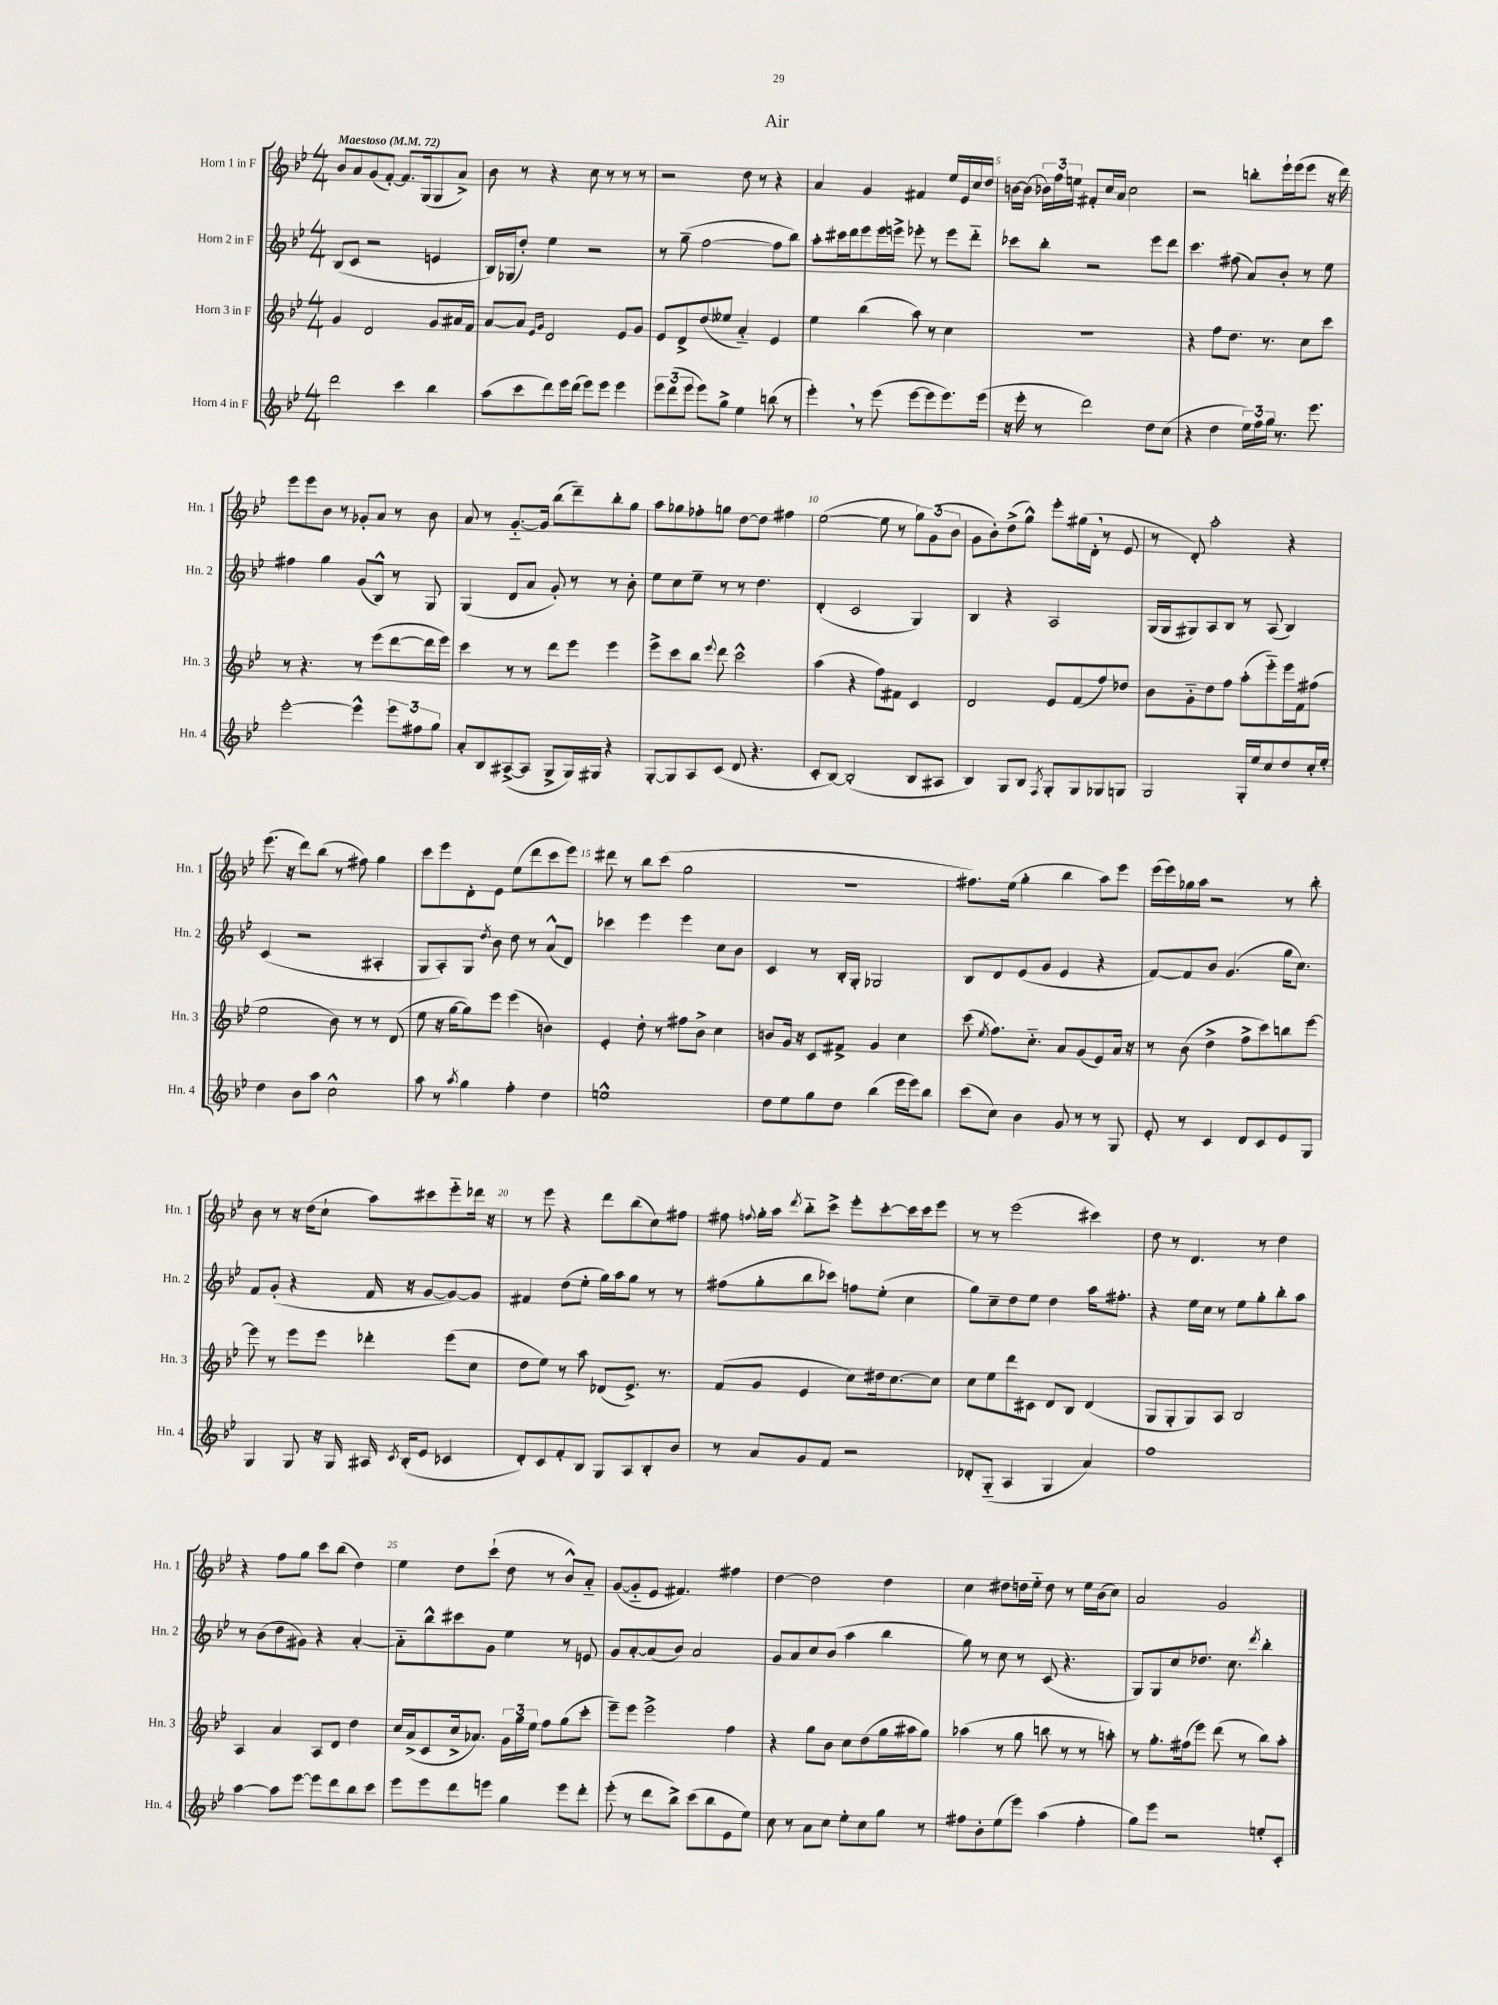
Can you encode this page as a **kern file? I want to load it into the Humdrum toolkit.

**kern	**kern	**kern	**kern
*staff4	*staff3	*staff2	*staff1
*clefG2	*clefG2	*clefG2	*clefG2
*k[b-e-]	*k[b-e-]	*k[b-e-]	*k[b-e-]
*M4/4	*M4/4	*M4/4	*M4/4
*MM72	*MM72	*MM72	*MM72
2ddd	4g	(8B-	8b-
.	.	8c	8a
.	2d	2r	(8g
.	.	.	[8f')
4ccc	.	.	8.f]
.	.	.	(16G
4bb-	8g	4e	8G
.	16a#	.	8a^)
.	16f	.	.
=	=	=	=
(8aa	[8a	16B-)	8b-
.	.	(16G-	.
8ccc	8a]	8dd')	8r
.	16qqe-	.	.
.	16qqg	.	.
8ddd)	2d	4ee-	4r
16eee-	.	.	.
(16ddd	.	.	.
8eee-)	.	2r	8cc
8eee-	.	.	8r
4eee-	8e-	.	8r
.	8g	.	8r
=	=	=	=
12eee-	8e-	8r	2r
(12ddd	.	.	.
.	8d^	(8gg~	.
12eee-	.	.	.
8eee-)	(8dd	[2ff	.
8gg^	8ee--	.	.
4ee-	4a'~)	.	8dd
.	.	.	8r
(8bb	4e-	8ff]	4r
8r	.	8bb-)	.
=	=	=	=
4eee-')	4ee-	8aa'	4a
.	.	16ccc#	.
.	.	16ddd	.
8r	(4bb-	8eee-	4g
(8eee-	.	16eee-	.
.	.	16eee^	.
[8eee-	8aa)	8eee-'	4f#
8eee-]	8r	8r	.
8.eee-)	4cc	8eee-	16ee-
.	.	.	16e-
.	.	8ddd'~	16cc
(16eee-	.	.	16dd
=	=	=	=
16r	1r	8ccc-	[16b
16eee-'	.	.	(16b]
8r	.	8bb-'	24b-)
.	.	.	24ff
.	.	.	24ee
2ddd)	.	2r	8f#'
.	.	.	16cc
.	.	.	16a
.	.	.	2cc
8dd	.	8eee-	.
(8cc	.	8ddd	.
=	=	=	=
4r	4r	4.ccc	2r
4dd	8ff	.	.
.	8.dd	(8ff#	.
24ee-)	.	8a)	8bb'
24ff	.	.	.
.	8.r	.	.
24gg	.	.	.
8.r	.	8b-'	16eee-`
.	.	.	(16eee-
.	8cc	8r	8eee-
8.eee-	.	.	.
.	8ccc	8ee-	16r
.	.	.	16ddd)
=	=	=	=
[2eee-'	8r	4ff#	8eee-
.	4.r	.	8eee-
.	.	4gg	8b-
.	.	.	8r
4eee-^^]	8r	(8g	8g-'
.	(8eee-	8B-^^)	8a
12eee-	[8ddd	8r	8r
12ff#	.	.	.
.	16ddd]	8G	8b-
12gg	.	.	.
.	16eee-)	.	.
=	=	=	=
8a'	4ccc	(4G	8a
8B-	.	.	8r
([8A#^	8r	8d	[8.g'~
8A#]	8r	8a	.
.	.	.	16g]
8G^	8ddd	8g')	(8bb-
16G)	8eee-	8r	8ddd~)
16G#	.	.	.
4r	4eee-	8r	8bb-'
.	.	8b-'	8gg
=	=	=	=
[8G'	8eee-^	8ee-	8aa
8G]	8ccc	8cc	8gg-
8A	8bb-	8ee-~	8ff-'
.	8qqeee-	.	.
(8c	8ddd	8r	8gg
8d	2ccc^^	8r	[8dd
4.r	.	4.dd	8dd]
.	.	.	4ff#
=	=	=	=
8c'	(4aa	(4d'	([2ee-
[8B-)	.	.	.
(2B-']	4r	2c	.
.	8ff)	.	8ee-]
.	8f#	.	8r
8B-	4c	4G)	12gg)
.	.	.	(12g
8A#	.	.	.
.	.	.	12b-
=	=	=	=
4B-)	2d	4B-	8g
.	.	.	8b-')
8G	.	4r	(8dd^
8B-	.	.	8gg^^)
8qF	.	.	.
8G'	8e-	2A	8eee-'
8G	(8f	.	(16gg#
.	.	.	16d'
8G-	8ff)	.	8r
8G	8dd-	.	8e-
=	=	=	=
2G	8b-	(16G	8r
.	.	16G	.
.	8g'~	8G#)	8d')
.	8dd	8A	2aa'
.	8ff	8B-	.
16G'	(8aa'	8r	.
16ee-	.	.	.
8cc	8eee-'~)	(8A	.
8dd	16eee-	4B-)	4r
.	16f	.	.
16cc'	(8ff#	.	.
16ee-'	.	.	.
=	=	=	=
4dd	2ee-	(4c	(8.eee-
.	.	.	16r
8b-	.	2r	8ddd)
8aa	.	.	(8bb-
2cc^^	8b-)	.	8r
.	8r	.	8ff#)
.	8r	4A#'	4gg
.	(8d	.	.
=	=	=	=
8aa	8ee-	8G	8ccc
8r	16r	8A')	8eee-
.	[16gg	.	.
8qaa	.	.	.
4gg	8gg])	8G	8d'
.	.	8qdd	.
.	8eee-	8b-	8e-
4ff'	(4eee-	8dd	(8ee-
.	.	8r	8ddd
4dd	4b)	(8a^^	8ccc
.	.	8d)	8eee-)
=	=	=	=
1ee^^	4e-'	4ccc-	8ddd#
.	.	.	8r
.	8dd'	4eee-	8bb-
.	8r	.	(8ccc
.	8ff#	4eee-	2gg
.	8b-^	.	.
.	4cc	8cc	.
.	.	8b-	.
=	=	=	=
8dd	8b	4c	1r
8ee-	16g	.	.
.	16r	.	.
8gg	8c	8r	.
8dd	8f#^	16B-'	.
.	.	16G'	.
(4bb-	4g	2G-	.
16eee-	4cc	.	.
16eee-)	.	.	.
8bb-	.	.	.
=	=	=	=
(8ccc	(8ccc	8B-	8.ff#)
.	8qee-	.	.
8cc)	8.ff)	8d	.
.	.	.	(16ee-
4b-	.	(8e-	4gg'
.	8.cc'~	.	.
.	.	8g	.
8g	8a	4e-	4bb-
8r	(8g	.	.
8r	8e-)	4r	8aa)
8G	16a	.	8eee-
.	16r	.	.
=	=	=	=
8e-'	8r	[8f)	(16eee-
.	.	.	16eee-)
8r	(8b-	8f]	16gg-
.	.	.	16aa
4c	4dd^	8b-	2r
.	.	(4.g	.
8d	8ff^	.	.
8c	8ccc)	.	.
8e-	8bb	16gg	8r
.	.	8.cc)	.
8G	[8eee-	.	8bb-'
=	=	=	=
4G	8eee-]	8f	8b-
.	8r	(8g'	8r
8G	8eee-	4r	16r
.	.	.	(16dd
16r	8eee-	.	8cc`
16G	.	.	.
16A#	4ddd-'	16f	8aa)
8qc	.	.	.
(16B-'	.	16r	.
8e-	.	[8g	8ccc#
4c-	(8eee-	8g_)	8eee-'~
.	8cc	8g]	16ddd-
.	.	.	16r
=	=	=	=
8d')	8dd	4f#	8r
8c	8ee-)	.	8eee-
8f'	8r	(8dd	4r
8B-	8aa	8ee-'	.
8G	(8d-	16gg)	8ddd
.	.	16aa	.
8A	8.e-^)	8gg	(8bb-
8B-'	.	8r	8cc)
.	8.r	.	.
8b-	.	8r	8ff#
=	=	=	=
8r	(8f	(8ff#	8ff#
.	.	.	8qqff
8a	8g	8gg'	16gg'
.	.	.	16aa
.	.	.	8qddd
8g	4e-	8bb-	8bb-'~
8f	.	8ccc-)	8ccc^
2r	8cc)	8ff	8eee-'
.	16dd#	(8ee-'	[8ccc'
.	[8.cc	.	.
.	.	4cc	16ccc]
.	.	.	16ccc
.	8cc]	.	8eee-
=	=	=	=
8d-'	8cc	8gg)	8r
(8G'~	8ee-	8cc~	8r
4A	8ddd	8dd	(2eee-
.	8c#	8ee-	.
4G	8d	4dd	.
.	8B-	.	.
4a)	(4d	16aa	4ccc#)
.	.	8.ff#'	.
=	=	=	=
1ff	8G	4r	8dd
.	8G'	.	8r
.	8G)	16ee-	4.d
.	.	16cc	.
.	8A	8r	.
.	2B-	8ee-	.
.	.	8gg'	8r
.	.	8bb-'	4dd
.	.	8aa	.
=	=	=	=
[4aa	4A	8r	4r
.	.	(8b-	.
8aa]	4a	8dd	8ff
[8eee-	.	8g#)	8gg
8eee-]	8A	4r	8ccc
8ddd	8d	.	(8bb-
8bb-	4dd	[4a'	4dd)
8ccc	.	.	.
=	=	=	=
8eee-	16cc	8a'~]	4ee-
.	(16a^	.	.
8eee-	8c	8bb-^^	.
8ddd	16cc^	8ccc#	8dd
.	8.a-)	.	.
8eee	.	8g	(8ccc`
4gg	24g	4ee-	8dd
.	24gg	.	.
.	24ee-	.	.
.	8ff	.	8r
8eee	(8gg	8r	8b-^^)
8ddd'	8ccc'	8e	8a'~
=	=	=	=
(8eee-'	8eee-~)	8g	([8g
8r	8eee-	[8a'	8g'~]
8ddd	2eee-^	(8a]	8e-
8bb-^)	.	8b-)	4.f#)
(8ccc	.	2a	.
8bb-	.	.	.
8e-	4ff	.	4ff#
8ee-)	.	.	.
=	=	=	=
8cc	4r	8g	[4dd
8r	.	8a	.
8a	8gg	8cc	2dd]
8cc	8b-	(8b-	.
8ee-'	8cc	4aa	.
8cc	(8dd	.	.
8gg	16gg	4bb-	4dd
.	16aa#	.	.
8r	8gg)	.	.
=	=	=	=
8ff#	(4aa-	8gg)	4cc
8b-'	.	8r	.
(8ee-	8r	8cc	8dd#
8eee-)	8gg	8r	16dd
.	.	.	16ee-'~
(4aa	8bb	(8c	8dd
.	8r	4.r	8r
4ff#'	8r	.	16ee-
.	.	.	(16b-
.	8aa')	.	8cc)
=	=	=	=
8gg)	8r	8G)	2a
8eee-	8.gg'	8G	.
2r	.	8cc	.
.	(16ff#	.	.
.	8eee-)	8.dd-	.
.	(8ddd	.	2g
.	.	8.cc	.
.	8r	.	.
.	.	8qddd	.
8ee'	8bb-)	4bb-'	.
8c'	8aa'	.	.
==	==	==	==
*-	*-	*-	*-
